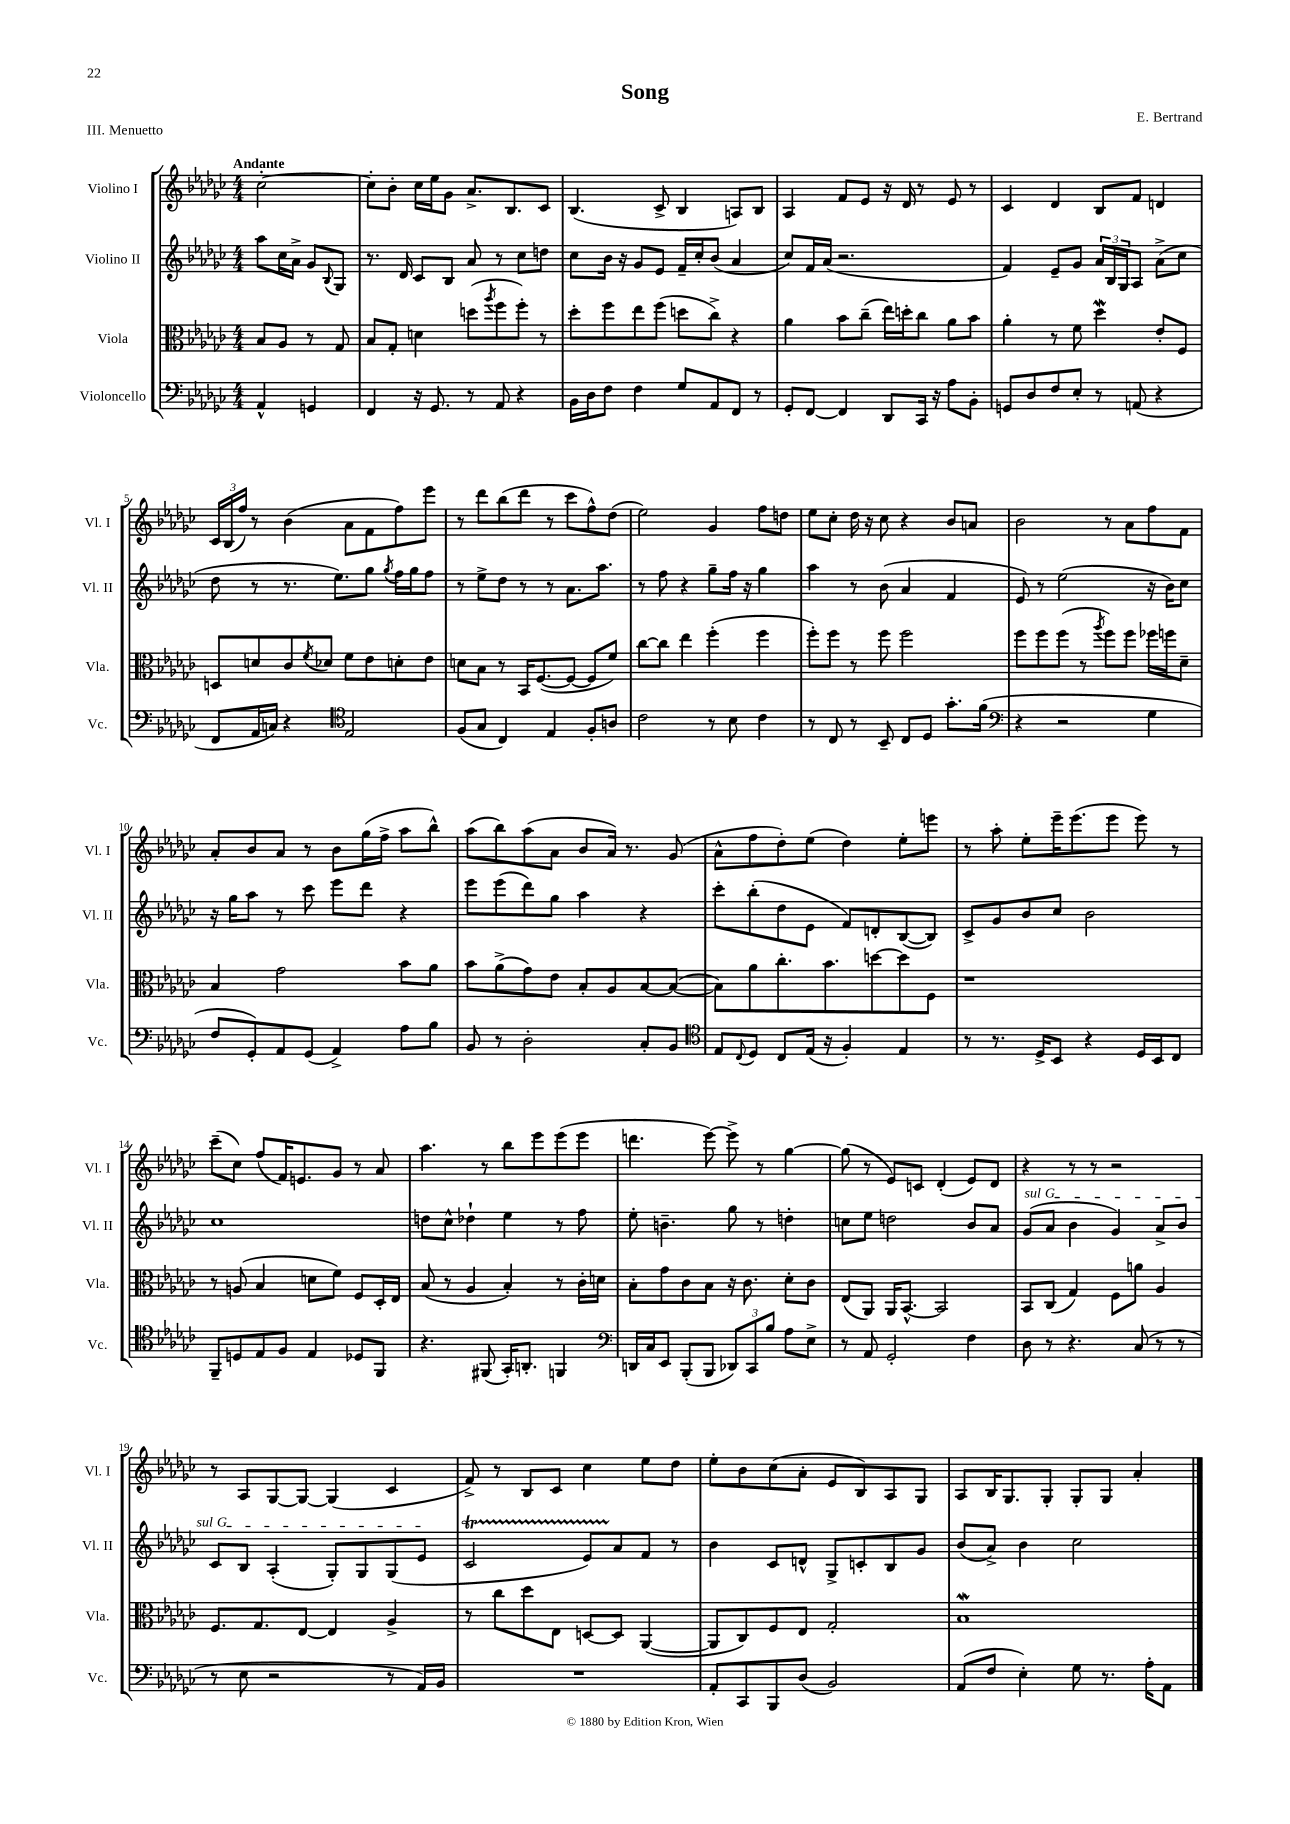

**kern	**kern	**kern	**kern
*part4	*part3	*part2	*part1
*staff4	*staff3	*staff2	*staff1
*I"Violoncello	*I"Viola	*I"Violino II	*I"Violino I
*I'Vc.	*I'Vla.	*I'Vl. II	*I'Vl. I
*clefF4	*clefC3	*clefG2	*clefG2
*k[b-e-a-d-g-c-]	*k[b-e-a-d-g-c-]	*k[b-e-a-d-g-c-]	*k[b-e-a-d-g-c-]
*M4/4	*M4/4	*M4/4	*M4/4
=	=	=	=
!	!	!	!LO:TX:a:B:t=Andante
4AA-^^/	8B-/L	8aa-\L	[2cc-'\
.	8A-/J	16cc-\L	.
.	.	16a-^\JJ	.
4GGn/	8r	8g-/L	.
.	.	8qqB-/	.
.	8G-/	8G-/J	.
=1	=1	=1	=1
4FF/	8B-/L	8.r	8cc-'\L]
.	8G-'/J	.	8b-'\J
.	.	16d-/	.
16r	4dn\	8c-/L	16cc-\LL
8.GG-/	.	.	16ee-\J
.	.	8B-/J	8g-\J
8r	(8ddn\L	8a-/	8.a-^/L
.	8qaa-/	.	.
8AA-/	8ff\	8r	.
.	.	.	8.B-/
4r	8ff'\J)	8cc-\L	.
.	8r	8ddn\J	8c-/J
=2	=2	=2	=2
16BB-\LL	8dd-'\L	8cc-\L	(4.B-/
16D-\J	.	.	.
8F\J	8ff\	16b-\Jk	.
.	.	16r	.
4F\	8ee-\	8g-/L	.
.	(8ff\J	8e-/J	8c-^/
8G-/L	8ddn\L	16f~/LL	4B-/
.	.	16cc-'/J	.
8AA-/	8cc-^\J)	(8b-/J	.
8FF/J	4r	4a-/	8An/L)
8r	.	.	8B-/J
=3	=3	=3	=3
8GG-'/L	4a-\	8cc-/L)	4A-/
[8FF/J	.	16f/L	.
.	.	(16a-/JJ	.
4FF/]	8b-\L	2.r	8f/L
.	(8cc-~\J	.	8e-/J
8DD-/L	16ee-\LL)	.	16r
.	16ddn'\J	.	16d-/
16CC-/Jk	8cc-\J	.	8r
16r	.	.	.
8A-\L	8a-\L	.	8e-/
8BB-'\J	8b-\J	.	8r
=4	=4	=4	=4
8GGn/L	4a-'\	4f/)	4c-/
8D-/	.	.	.
8F/	8r	8e-~/L	4d-/
8E-'/J	8f\	8g-/J	.
8r	4dd-W\	24a-/LL	8B-/L
.	.	24B-/	.
.	.	24G-/J	.
(8AAn/	.	8A-/J	8f/J
4r	8e-'/L	(8a-^\L	4dn/
.	8F/J	8cc-\J	.
!!LO:LB:g=z
=5	=5	=5	=5
8FF/L	8Dn/L	8dd-\	24c-/LL
.	.	.	(24B-/
.	.	.	24ff/JJ)
16AA-/L	8dn/	8r	8r
16Cn/JJ)	.	.	.
4r	8c-/	8.r	(4b-\
.	8qf/	.	.
.	8d-X/J	.	.
.	.	8.ee-\L)	.
*clefC4	*	*	*
2E-/	8f\L	.	8a-\L
.	8e-\	8gg-\J	8f\
.	.	8qgg-/	.
.	8dn'\	16ff\LL	8ff\)
.	.	16gg-\J	.
.	8e-\J	8ff\J	8eee-\J
=6	=6	=6	=6
(8F/L	8dn\L	8r	8r
8G-/J	8B-\J	8ee-^\L	8ddd-\L
4C-/)	8r	8dd-\J	(8bb-\
.	16BB-/KL	8r	8ddd-\J
.	([8.F/	.	.
4E-/	.	8r	8r
.	8F/J_	8.a-\L	8ccc-\L
8F'/L	8F/L]	.	8ff^^\)
.	.	8.aa-\J	.
8An/J	8f/J)	.	(8dd-\J
=7	=7	=7	=7
2c-\	[8cc-\L	8r	2ee-\)
.	8cc-\J]	8ff\	.
.	4ee-\	4r	.
8r	(4ff'\	8gg-~\L	4g-/
8B-\	.	16ff\Jk	.
.	.	16r	.
4c-\	4ff\	4gg-\	8ff\L
.	.	.	8ddn\J
=8	=8	=8	=8
8r	8ff'\L)	4aa-\	8ee-\L
8C-/	8ff\J	.	8cc-'\J
8r	8r	8r	16dd-\
.	.	.	16r
8BB-~/	8ff\	(8b-\	8cc-\
8C-/L	2ff\	4a-/	4r
8D-/J	.	.	.
8.g-'\L	.	4f/	8b-/L
.	.	.	8an/J
(16f\Jk	.	.	.
=9	=9	=9	=9
*clefF4	*	*	*
4r	8ff\L	8e-/)	2b-\
.	8ff\	8r	.
2r	(8ff\J	(2ee-\	.
.	8r	.	.
.	8qaa-/	.	.
.	8ff\L)	.	8r
.	8ff\J	.	8a-\L
4G-\	16ff-X\LL	16r	8ff\
.	16ffn\J	16b-\KL)	.
.	8d-~\J	8cc-\J	8f\J
!!LO:LB:g=z
=10	=10	=10	=10
8F/L	4B-/	16r	8a-'/L
.	.	16gg-\KL	.
8GG-'/)	.	8aa-\J	8b-/
8AA-/	2g-\	8r	8a-/J
(8GG-/J	.	8ccc-\	8r
4AA-^/)	.	8eee-\L	8b-\L
.	.	8ddd-\J	(16gg-\L
.	.	.	16ff^\JJ
8A-\L	8b-\L	4r	8aa-\L
8B-\J	8a-\J	.	8bb-^^\J)
=11	=11	=11	=11
8BB-/	8b-\L	8eee-\L	(8aa-\L
8r	(8a-^\	(8eee-\	8bb-\)
2D-'\	8g-\)	8ddd-\)	(8aa-\
.	8e-\J	8gg-\J	8a-\J
.	8B-'/L	4aa-\	8b-/L
.	8A-/	.	16a-/Jk)
.	.	.	8.r
8C-'/L	[8B-/	4r	.
8BB-/J	(8B-/J_	.	(8g-/
=12	=12	=12	=12
*clefC4	*	*	*
8E-/L	8B-\L])	8ccc-'\L	8a-^^\L
8qqC-/	.	.	.
8D-/J	8a-\	(8bb-'\	8ff\
8C-/L	8.cc-'\	8dd-\	8dd-'\)
(16E-/Jk	.	8e-\J	(8ee-\J
16r	8.b-\	.	.
4F'/)	.	8f/L)	4dd-\)
.	[8ddn\	8dn'/	.
4E-/	8dd\]	([8B-/	8ee-'\L
.	8F\J	8B-/J])	8eeen\J
=13	=13	=13	=13
8r	1r	8c-^/L	8r
8.r	.	8g-/	8aa-'\
.	.	8b-/	8ee-'\L
16D-^/KL	.	.	.
8BB-/J	.	8cc-/J	16eee-~\K
.	.	.	(8.eee-\
4r	.	2b-\	.
.	.	.	8eee-\J
16D-/LL	.	.	8eee-\)
16BB-/J	.	.	.
8C-/J	.	.	8r
!!LO:LB:g=z
=14	=14	=14	=14
8FF~/L	8r	1cc-	(8ccc-~\L
8Dn/	(8An/	.	8cc-\J)
8E-/	4B-/	.	(8ff/L
8F/J	.	.	16f/K)
.	.	.	8.en/
4E-/	8dn\L	.	.
.	8f\J)	.	8g-/J
8D-X/L	8F/L	.	8r
8FF/J	16D-'/L	.	8a-/
.	16E-/JJ	.	.
=15	=15	=15	=15
4.r	(8B-/	8ddn\L	4.aa-\
.	8r	8cc-^^\J	.
.	4A-/	4dd-X`\	.
(8FF#X/	.	.	8r
16GG-'/KL)	4B-'/)	4ee-\	8bb-\L
8.AAn'/J	.	.	.
.	.	.	8eee-\
4FFn/	8r	8r	(8eee-\
.	16c-'\LL	8ff\	8eee-\J
.	16dn\JJ	.	.
=16	=16	=16	=16
*clefF4	*	*	*
16DDn/LL	8B-'\L	8ee-'\	4.dddn\
16C-/J	.	.	.
8EE-/J	8g-\	4.bn~\	.
(8BBB-'/L	8c-\	.	.
8BBB-/J	8B-\J	.	[8eee-\)
12DD-X/L)	16r	8gg-\	8eee-^\]
.	8.c-\	.	.
12CC-/	.	.	.
.	.	8r	8r
12B-/J	.	.	.
8A-\L	8d-'\L	4ddn'\	[4gg-\
8E-^\J	8c-\J	.	.
=17	=17	=17	=17
8r	(8E-/L	8ccn\L	(8gg-\]
8AA-/	8AA-/J)	8ee-\J	8r
2GG-'/	16AA-/KL	2ddn\	8e-/L)
.	[8.BB-^^/J	.	.
.	.	.	8cn/J
.	2BB-/]	.	(4d-'/
4F\	.	8b-/L	8e-/L)
.	.	8a-/J	8d-/J
=18	=18	=18	=18
!	!	!LO:TX:a:i:t=sul G	!
8D-\	8BB-/L	(8g-/L	4r
8r	(8C-/J	8a-/J	.
4.r	4G-/)	4b-\	8r
.	.	.	8r
.	8F\L	4g-/)	2r
(8C-/	8an\J	.	.
8r	4A-/	8a-^/L	.
8r	.	8b-/J	.
!!LO:LB:g=z
=19	=19	=19	=19
8r	8.F/L	8c-/L	8r
8E-\	.	8B-/J	8A-/L
.	8.G-/	.	.
2r	.	(4A-'/	[8G-/
.	[8E-/J	.	8G-/J_
.	4E-/]	8G-'/L)	(4G-/]
.	.	8G-/	.
8r	4A-^/	(8G-/	4c-/
16AA-/LL)	.	8e-/J	.
16BB-/JJ	.	.	.
=20	=20	=20	=20
1r	8r	2c-T/	8f^/)
.	8cc-\L	.	8r
.	8dd-\	.	8B-/L
.	8E-\J	.	8c-/J
.	[8Dn/L	8e-TTT/L)	4cc-\
.	8D/J]	8a-/	.
.	([4AA-/	8f/J	8ee-\L
.	.	8r	8dd-\J
=21	=21	=21	=21
8AA-'/L	8AA-/L]	4b-\	8ee-'\L
8CC-/	8C-/)	.	8b-\
8BBB-/	8F/	8c-/L	(8cc-\
(8D-/J	8E-/J	8dn^^/J	8a-'\J
2BB-/)	2G-'/	8G-^/L	8e-/L
.	.	8cn'/	8B-/)
.	.	8B-/	8A-/
.	.	8g-/J	8G-/J
=22	=22	=22	=22
(8AA-/L	1B-W	(8b-/L	8A-/L
8F/J	.	8a-^/J)	16B-/K
.	.	.	8.G-/
4E-'\)	.	4b-\	.
.	.	.	8G-'/J
8G-\	.	2cc-\	8G-'/L
8.r	.	.	8G-/J
.	.	.	4a-'/
16A-'\KL	.	.	.
8AA-\J	.	.	.
==	==	==	==
*-	*-	*-	*-
